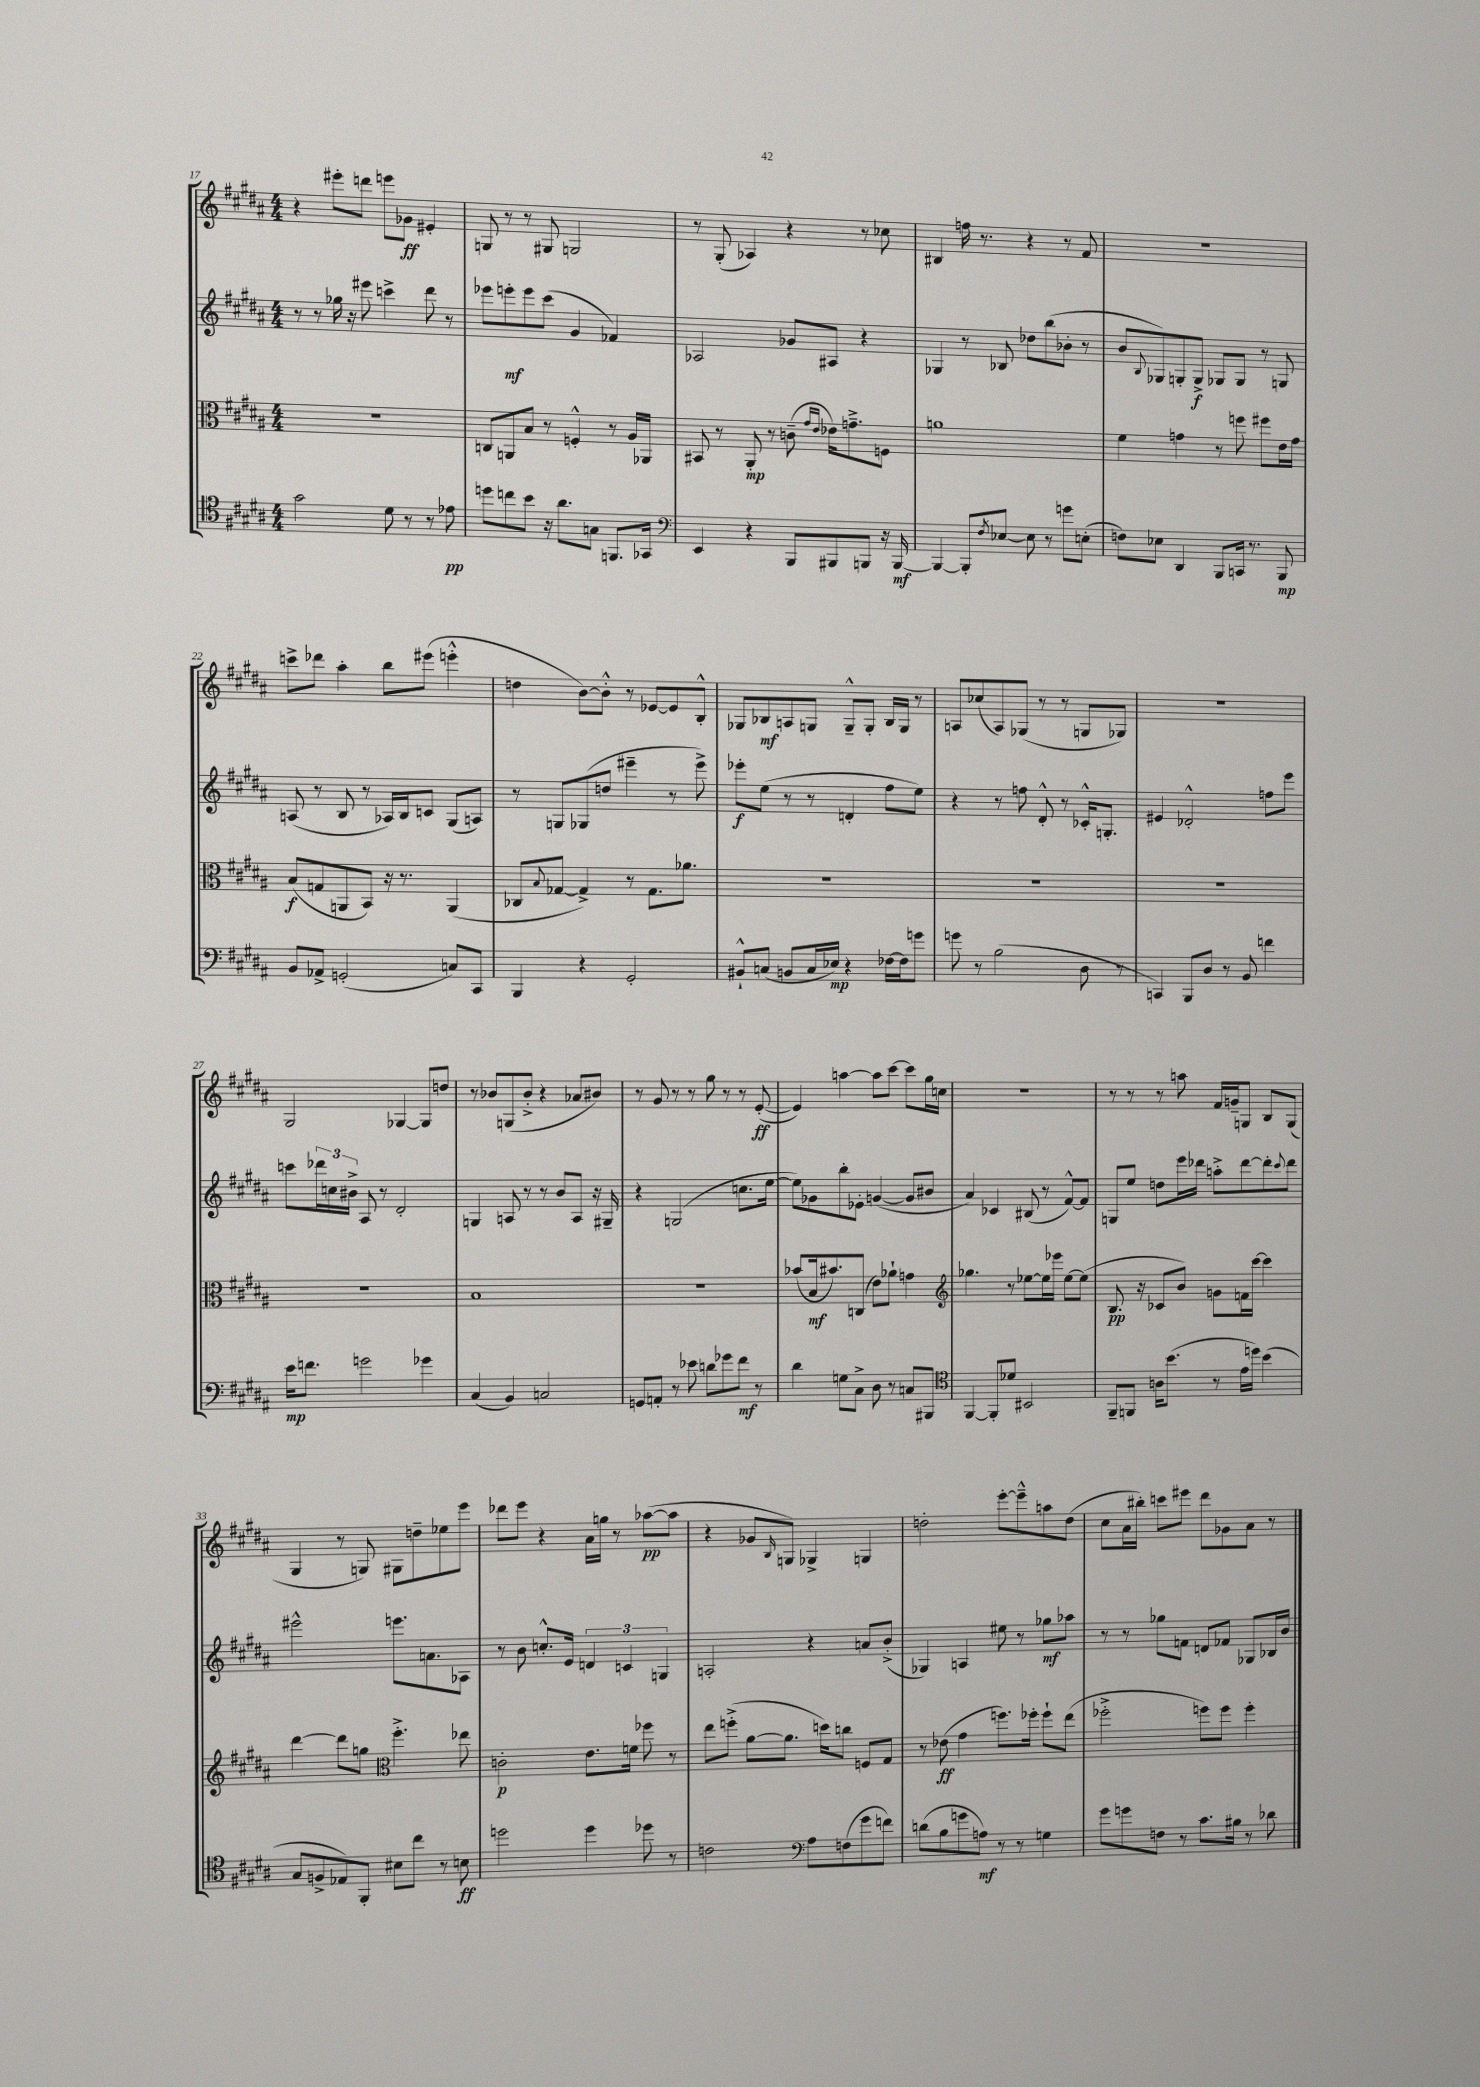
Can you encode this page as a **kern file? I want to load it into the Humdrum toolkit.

**kern	**dynam	**kern	**dynam	**kern	**dynam	**kern	**dynam
*part4	*part4	*part3	*part3	*part2	*part2	*part1	*part1
*staff4	*staff4	*staff3	*staff3	*staff2	*staff2	*staff1	*staff1
*clefC4	*	*clefC3	*	*clefG2	*	*clefG2	*
*k[f#c#g#d#a#]	*	*k[f#c#g#d#a#]	*	*k[f#c#g#d#a#]	*	*k[f#c#g#d#a#]	*
*M4/4	*	*M4/4	*	*M4/4	*	*M4/4	*
=17	=17	=17	=17	=17	=17	=17	=17
2g#\	.	1r	.	8r	.	4r	.
.	.	.	.	8r	.	.	.
.	.	.	.	16gg-X\	.	8eee#X'\L	.
.	.	.	.	16r	.	.	.
.	.	.	.	8eee#X\	.	8dddn\J	.
8d#\	.	.	.	4cccn^\	.	8eeen\L	.
8r	.	.	.	.	.	8g-X\J	ff
8r	.	.	.	8ddd#\	.	4e#X'/	.
8e-X\	pp	.	.	8r	.	.	.
=18	=18	=18	=18	=18	=18	=18	=18
8ddn\L	.	8Cn/L	.	8eee-X\L	.	8Gn/	.
8ccn\	.	8AAn/	.	8eeen'\	mf	8r	.
8b\J	.	8B/J	.	8eee\	.	8r	.
16r	.	8r	.	(8ccc#\J	.	8G#X/	.
8.a#\L	.	.	.	.	.	.	.
.	.	4Fn'^^/	.	4g#/	.	2Gn/	.
8Gn\J	.	.	.	.	.	.	.
8.FFn/L	.	8r	.	4f-X/)	.	.	.
.	.	16A#/LL	.	.	.	.	.
16GG-X/Jk	.	16AA-X/JJ	.	.	.	.	.
=19	=19	=19	=19	=19	=19	=19	=19
*clefF4	*	*	*	*	*	*	*
4EE/	.	8BB#X/	.	2A-X/	.	8r	.
.	.	8r	.	.	.	(8G#'/	.
4r	.	8AA#'/	mp	.	.	4A-X/)	.
.	.	8r	.	.	.	.	.
8BBB/L	.	(8cn~\	.	8g-X/L	.	4r	.
.	.	16qqg#/LL	.	.	.	.	.
.	.	16qqe/JJ	.	.	.	.	.
8BBB#X/	.	16e-X\KL)	.	8A#X/J	.	.	.
.	.	8.gn~^\	.	.	.	.	.
8BBBn/J	.	.	.	4r	.	8r	.
16r	.	8Fn\J	.	.	.	8cc-X\	.
[16BBB/	mf	.	.	.	.	.	.
=20	=20	=20	=20	=20	=20	=20	=20
4BBB/_	.	1an	.	4G-X/	.	4B#X/	.
8BBB'/L]	.	.	.	8r	.	16ffn\	.
.	.	.	.	.	.	8.r	.
8qF#/	.	.	.	.	.	.	.
[8E-X/J	.	.	.	8B-X/	.	.	.
8E-\]	.	.	.	8dd-X\L	.	4r	.
8r	.	.	.	(8bb\	.	.	.
8gn\L	.	.	.	8b-X'\J	.	8r	.
(8En'\J	.	.	.	8r	.	8f#/	.
=21	=21	=21	=21	=21	=21	=21	=21
8Fn\L)	.	4f#\	.	8b/L	.	1r	.
.	.	.	.	8qqB/	.	.	.
8E-X\J	.	.	.	8G-X/)	.	.	.
4DD#/	.	4gn\	.	8Gn'/	.	.	.
.	.	.	.	8G^/J	f	.	.
8BBB/L	.	8r	.	8G-X/L	.	.	.
16CCn/Jk	.	8ffn\	.	8G-/J	.	.	.
8.r	.	.	.	.	.	.	.
.	.	8ff#X\L	.	8r	.	.	.
8BBB/	mp	16e\L	.	8Gn/	.	.	.
.	.	16g\JJ	.	.	.	.	.
!!LO:LB:g=z
=22	=22	=22	=22	=22	=22	=22	=22
8BB/L	.	(8B/L	f	(8An/	.	8cccn^\L	.
8AA-X^/J	.	8Gn/	.	8r	.	8ddd-X\J	.
(2GGn'/	.	8AAn/	.	8B/	.	4aa#'\	.
.	.	8BB/J)	.	8r	.	.	.
.	.	16r	.	16A-X/LL)	.	8bb\L	.
.	.	8.r	.	16B/J	.	.	.
.	.	.	.	8cn/J	.	(8eee#X\J	.
8Cn/L)	.	(4AA/	.	(8G#/L	.	4eeen'^^\	.
8CC#/J	.	.	.	8An/J)	.	.	.
=23	=23	=23	=23	=23	=23	=23	=23
4BBB/	.	8C-X/L	.	8r	.	4ddn\	.
.	.	8qqB/	.	.	.	.	.
.	.	[8G-X/J	.	8Gn/L	.	.	.
4r	.	4G-^/])	.	(8G-X/	.	[8b\L)	.
.	.	.	.	8ddn/J	.	8b'^^\J]	.
2GG#'/	.	8r	.	4eee#X~\	.	8r	.
.	.	8.G-\L	.	.	.	[8e-X/L	.
.	.	.	.	8r	.	8e-/]	.
.	.	8.a-X\J	.	.	.	.	.
.	.	.	.	8eee#^\)	.	8B'^^/J	.
=24	=24	=24	=24	=24	=24	=24	=24
8BB#X`^^/L	.	1r	.	8eee-X'\L	f	8G-X/L	.
(8Cn/J	.	.	.	(8ee\J	.	8B-X/	mf
8BBn/L	.	.	.	8r	.	8An/	.
16C/L	.	.	.	8r	.	8Gn/J	.
16E-X/JJ)	mp	.	.	.	.	.	.
4r	.	.	.	4dn'/	.	8G~^^/L	.
.	.	.	.	.	.	8G'/J	.
[16F-X\LL	.	.	.	8ff#\L	.	16B-/LL	.
16F-\J]	.	.	.	.	.	16G/JJ	.
8gn\J	.	.	.	8ee\J)	.	8r	.
=25	=25	=25	=25	=25	=25	=25	=25
8gn\	.	1r	.	4r	.	8An/L	.
8r	.	.	.	.	.	(8cc-X/	.
(2B\	.	.	.	8r	.	8A/)	.
.	.	.	.	8ffn\	.	(8G-X/J	.
.	.	.	.	8d#'^^/	.	8r	.
.	.	.	.	8r	.	8r	.
8D#\	.	.	.	16c-X'^^/KL	.	8Gn/L	.
.	.	.	.	8.Gn'/J	.	.	.
8r	.	.	.	.	.	8G-X/J)	.
=26	=26	=26	=26	=26	=26	=26	=26
4CCn/)	.	1r	.	4e#X/	.	1r	.
8BBB/L	.	.	.	2d-X'^^/	.	.	.
8D#/J	.	.	.	.	.	.	.
8r	.	.	.	.	.	.	.
8BB/	.	.	.	.	.	.	.
4fn\	.	.	.	8ffn\L	.	.	.
.	.	.	.	8eee\J	.	.	.
!!LO:LB:g=z
=27	=27	=27	=27	=27	=27	=27	=27
16e\KL	mp	1r	.	8cccn\L	.	2G#/	.
8.fn\J	.	.	.	.	.	.	.
.	.	.	.	24ddd-X\L	.	.	.
.	.	.	.	24ccn\	.	.	.
.	.	.	.	24b#X^\JJ	.	.	.
2gn\	.	.	.	8A#/	.	.	.
.	.	.	.	8r	.	.	.
.	.	.	.	2d#'/	.	[4G-X/	.
4g-X\	.	.	.	.	.	8G-/L]	.
.	.	.	.	.	.	8ddn/J	.
=28	=28	=28	=28	=28	=28	=28	=28
(4C#/	.	1B	.	4Gn/	.	8r	.
.	.	.	.	.	.	8b-X/L	.
4BB/)	.	.	.	8An/	.	(8Gn/	.
.	.	.	.	8r	.	8b-'^/J	.
2Cn/	.	.	.	8r	.	4r	.
.	.	.	.	8b/L	.	.	.
.	.	.	.	8A/J	.	8a-X/L	.
.	.	.	.	16r	.	8b#X/J)	.
.	.	.	.	16G#X~/	.	.	.
=29	=29	=29	=29	=29	=29	=29	=29
8GGn/L	.	1r	.	4r	.	8r	.
8AAn'/J	.	.	.	.	.	8g#/	.
8r	.	.	.	(2Gn/	.	8r	.
8e-X\	.	.	.	.	.	8r	.
8dn\L	.	.	.	.	.	8gg#\	.
8g-X\	.	.	.	.	.	8r	.
8f#\J	mf	.	.	8.ccn\L	.	8r	.
8r	.	.	.	.	.	([8e'/	ff
.	.	.	.	[16ee\Jk	.	.	.
=30	=30	=30	=30	=30	=30	=30	=30
4d#\	.	(8b-X/L	.	8ee\L])	.	4e/])	.
.	.	16B/k	mf	8g-X\	.	.	.
.	.	8.b#X/)	.	.	.	.	.
8Gn\L	.	.	.	8bb'\	.	[4aan\	.
8C#^\J	.	(8Cn/J	.	8e-X'\J	.	.	.
8D#\	.	8e\L)	.	([4gn/	.	8aa\L]	.
8r	.	8a-X`\J	.	.	.	[8ccc#\J	.
8Cn/L	.	4gn\	.	8g/L]	.	8ccc#\L]	.
8BBB#X/J	.	.	.	8b#X/J	.	16gg#\L	.
.	.	.	.	.	.	16ccn\JJ	.
=31	=31	=31	=31	=31	=31	=31	=31
*clefC4	*	*clefG2	*	*	*	*	*
[4FF#/	.	4.gg-X\	.	4a#/)	.	1r	.
8FF#'/L]	.	.	.	4c-X/	.	.	.
8d-X/J	.	8r	.	.	.	.	.
2BB#X/	.	[8ee-X\L	.	(8B#X/	.	.	.
.	.	16ee-\L]	.	8r	.	.	.
.	.	16eee-X\JJ	.	.	.	.	.
.	.	[8ee-\L	.	[8f#^^/L)	.	.	.
.	.	(8ee-\J]	.	8f#/J]	.	.	.
=32	=32	=32	=32	=32	=32	=32	=32
8FF#~/L	.	8.B/	pp	8Gn/L	.	8r	.
8FFn/J	.	.	.	8ee/J	.	8r	.
.	.	16r	.	.	.	.	.
16An\KL	.	8c-X/L	.	8ddn\L	.	8r	.
(8.b\J	.	.	.	.	.	.	.
.	.	8b/J)	.	16eee\L	.	8aan\	.
.	.	.	.	16ddd-X\JJ	.	.	.
8r	.	8gn\L	.	8aan'^\L	.	16f#/LL	.
.	.	.	.	.	.	16gn~/J	.
16e\LL	.	16fn\L	.	[8ddd-\	.	8Gn/J	.
16ddn\JJ)	.	[16ccc#\JJ	.	.	.	.	.
(4b\	.	4ccc#\]	.	8ddd-'\]	.	8B/L	.
.	.	.	.	8qqccc#/	.	.	.
.	.	.	.	8ddd-\J	.	(8G/J	.
!!LO:LB:g=z
=33	=33	=33	=33	=33	=33	=33	=33
8G#/L	.	[4ddd#\	.	2eee#X^^\	.	4G#/	.
8Fn^/	.	.	.	.	.	.	.
8E-X/)	.	8ddd#\L]	.	.	.	8r	.
8FF#'/J	.	8ggn\J	.	.	.	8Gn/)	.
*	*	*clefC3	*	*	*	*	*
8B#X\L	.	4.ff#'^\	.	8.eeen\L	.	8G#X\L	.
8cc#\J	.	.	.	.	.	8ddn~\	.
.	.	.	.	8.an\	.	.	.
8r	.	.	.	.	.	8ee-X\	.
8Bn\	ff	8ee-X\	.	8A-X\J	.	8eee\J	.
=34	=34	=34	=34	=34	=34	=34	=34
2ddn\	.	2cn'\	p	8r	.	8ddd-X\L	.
.	.	.	.	8b\	.	8eee\J	.
.	.	.	.	8.ccn'^^/L	.	4r	.
.	.	.	.	16e/Jk	.	.	.
4dd\	.	8.e\L	.	6dn/	.	16a#\LL	.
.	.	.	.	.	.	16ggn\JJ	.
.	.	.	.	.	.	8r	.
.	.	.	.	6cn/	.	.	.
.	.	16fn\Jk	.	.	.	.	.
8dd-X\	.	8ff-X\	.	.	.	([8aa-X\L	pp
.	.	.	.	6Gn/	.	.	.
8r	.	8r	.	.	.	8aa-\J]	.
=35	=35	=35	=35	=35	=35	=35	=35
2cn\	.	8ee\L	.	2An'/	.	4r	.
.	.	(8ffn'^\J	.	.	.	.	.
.	.	[8a#\L	.	.	.	8g-X/L	.
.	.	.	.	.	.	16qqB/	.
.	.	8.a#\J]	.	.	.	8Gn/J)	.
*clefF4	*	*	*	*	*	*	*
8A#\L	.	.	.	4r	.	4G-X^/	.
.	.	16ddn\KL)	.	.	.	.	.
(8Fn\	.	8ccn\J	.	.	.	.	.
8g#\	.	8Fn/L	.	8an/L	.	4Gn/	.
8fn\J)	.	8G#/J	.	(8b'^/J	.	.	.
=36	=36	=36	=36	=36	=36	=36	=36
(8dn\L	.	8r	.	4G-X/)	.	2ddn'\	.
8B\	.	(8e-X\	ff	.	.	.	.
8gn\	.	4g#\	.	4An/	.	.	.
8An\J)	mf	.	.	.	.	.	.
8r	.	8.ffn\L)	.	8ee#X\	.	[8eee'\L	.
8r	.	.	.	8r	.	8eee~^^\]	.
.	.	16ff-X'\Jk	.	.	.	.	.
4Gn\	.	8ff-`\L	.	8gg-X\L	mf	8aan\	.
.	.	(8ee\J	.	8aa-X\J	.	(8dd\J	.
=37	=37	=37	=37	=37	=37	=37	=37
8g#\L	.	2ff-X'^\	.	8r	.	8cc#\L	.
8gn\	.	.	.	8r	.	16a#\L	.
.	.	.	.	.	.	16bb#X'\JJ)	.
8Fn\J	.	.	.	8gg-X\L	.	8cccn\L	.
8r	.	.	.	8fn\J	.	8eee#X\J	.
8.c#\L	.	8ffn\L)	.	8dn/L	.	8ddd#\L	.
.	.	8ff\J	.	8f-X/J	.	8g-X\	.
16B#X\Jk	.	.	.	.	.	.	.
8r	.	4ff'\	.	8G-X/L	.	8a#\J	.
8d-X\	.	.	.	16B-X/L	.	8r	.
.	.	.	.	16b/JJ	.	.	.
==	==	==	==	==	==	==	==
*-	*-	*-	*-	*-	*-	*-	*-
